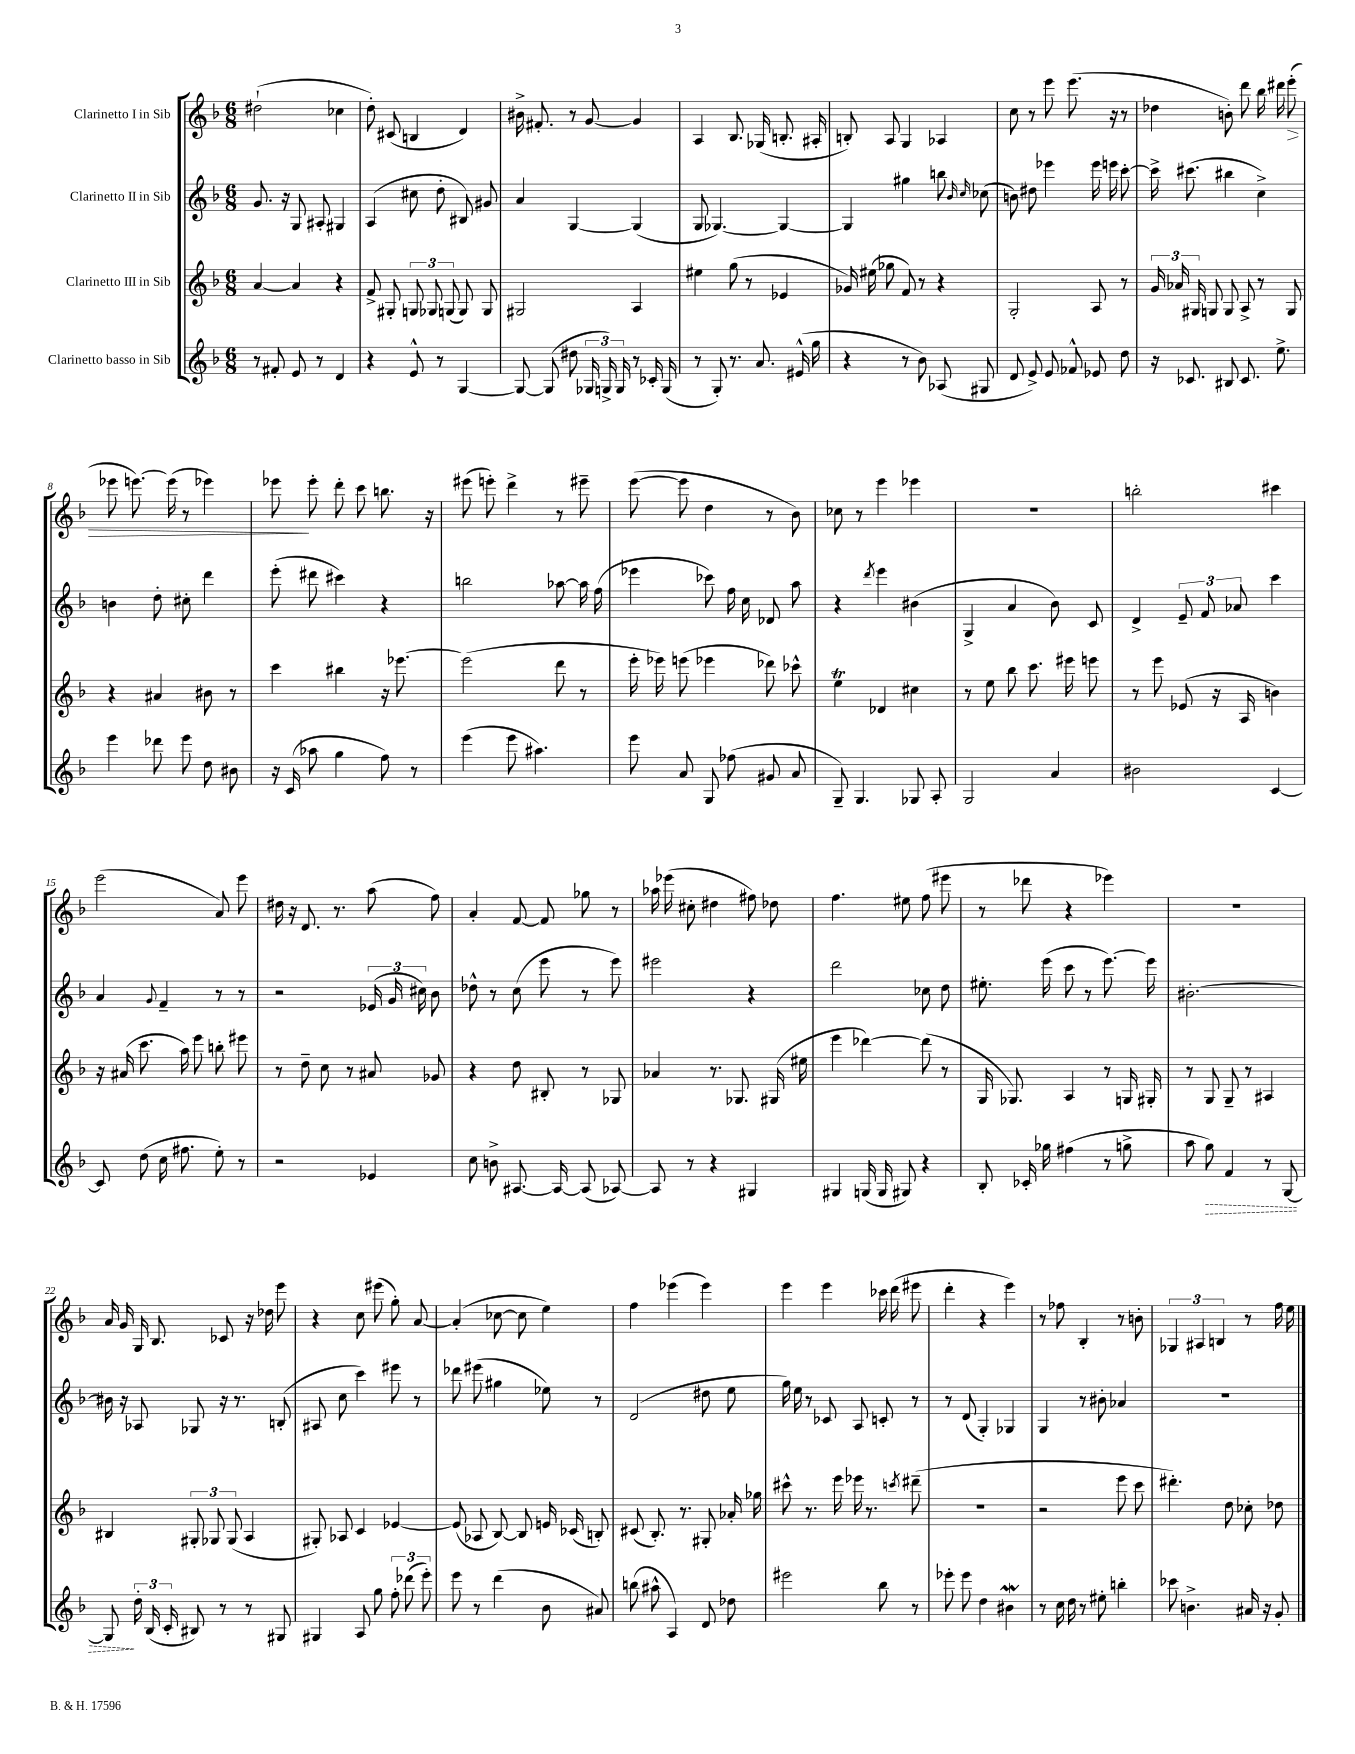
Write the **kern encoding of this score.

**kern	**kern	**kern	**kern
*staff4	*staff3	*staff2	*staff1
*clefG2	*clefG2	*clefG2	*clefG2
*k[b-]	*k[b-]	*k[b-]	*k[b-]
*M6/8	*M6/8	*M6/8	*M6/8
8r	[4a	8.g	(2dd#`
8f#'	.	.	.
.	.	16r	.
8e	4a]	8G	.
8r	.	8A#'	.
4d	4r	4G#	4cc-
=	=	=	=
4r	8f^	(4A	8dd')
.	8G#'	.	(8c#
8e^^	12G	8cc#	4B
.	12G-	.	.
8r	.	8dd'	.
.	(12G	.	.
[4G	8G)	8B#)	4d)
.	8G	8g#	.
=	=	=	=
8G_	2G#	4a	16b#^
.	.	.	8.f#'
(8G]	.	.	.
8dd#	.	[4G	8r
24G-	.	.	[8g
24G^)	.	.	.
24G	.	.	.
8r	4A	(4G]	4g]
16c-'	.	.	.
(16G	.	.	.
=	=	=	=
8r	4ee#	8G	4A
8G')	.	[4.G-)	.
8.r	(8gg	.	8.B-
.	8r	.	.
8.a	.	.	(16G-
.	4e-	4G-_	8.B'
(16e#^^	.	.	.
16gg	.	.	16A#'
=	=	=	=
4r	16g-)	4G-]	8B')
.	(16ee#	.	.
.	8gg-	.	8A
8r	8f)	4gg#	4G
8b-)	8r	.	.
(8A-	4r	8bb	4A-
.	.	16qqb-	.
.	.	16qqcc	.
8G#	.	(8cc-	.
=	=	=	=
8d	2G'	8b)	8cc
8e^)	.	8dd#	8r
8e	.	4eee-	8eee
8f-^^	.	.	(8.eee
8e-	8A	16eee-	.
.	.	16eee	16r
8dd	8r	[8ccc'	8r
=	=	=	=
16r	24g	16ccc^]	4dd-
.	24a-	.	.
8.c-	.	(8.ccc#	.
.	24G#	.	.
.	8G	.	.
8B#	8G	4bb#	8b')
8.c-	8A^	.	8ddd
.	8r	4cc^)	16bb-
8.ee^	.	.	16ddd#
.	8G	.	(8eee'
=	=	=	=
4eee	4r	4b	8eee-
.	.	.	[8.eee)
8ddd-	4a#	8dd'	.
.	.	.	(16eee]
8eee	.	8cc#'	8r
8dd	8b#	4ddd	4eee-)
8b#	8r	.	.
=	=	=	=
16r	4ccc	(8eee'	8eee-
(16c	.	.	.
8aa-	.	8ddd#	8eee-'
4gg	4bb#	4ccc#)	8ddd'
.	.	.	8ccc
8ff)	16r	4r	8.bb
.	[8.eee-	.	.
8r	.	.	.
.	.	.	16r
=	=	=	=
(4eee	(2eee-]	2bb	(8eee#
.	.	.	8eee')
8eee	.	.	4ddd^
4.aa#)	.	.	.
.	8ddd	[8aa-	8r
.	8r	16aa-]	8eee#~
.	.	(16ff	.
=	=	=	=
8eee	16eee'	4eee-	([8eee
.	16eee-)	.	.
8a	(8eee	.	8eee]
8G	4eee-	8ccc-)	4dd
(8ff-	.	16ff	.
.	.	16cc	.
8g#	8ddd-)	8d-	8r
8a	8ccc-^^	8aa	8b-)
=	=	=	=
8G~)	4ee	4r	8cc-
4.G	.	.	8r
.	.	8qddd	.
.	4d-	4eee	4eee
8G-	4cc#	(4b#	4eee-
8A'	.	.	.
=	=	=	=
2G	8r	4G^	2.r
.	8ee	.	.
.	8bb-	4a	.
.	8.ccc	.	.
4a	.	8b-)	.
.	16eee#	.	.
.	8eee	8c	.
=	=	=	=
2b#	8r	4d^	2bb'
.	8eee	.	.
.	(8e-	12e~	.
.	.	12f	.
.	16r	.	.
.	.	12a-	.
.	16A	.	.
[4c	4b)	4ccc	4ccc#
=	=	=	=
8c]	16r	4a	(2eee
.	(16a#	.	.
(8dd	8.ccc	.	.
.	.	8qqg	.
16cc	.	4f~	.
8.ff#	16aa)	.	.
.	8eee	.	.
8ee')	8bb'	8r	8a)
8r	8eee#	8r	8eee
=	=	=	=
2r	8r	2r	16dd#
.	.	.	16r
.	8dd~	.	8.d
.	8cc	.	.
.	.	.	8.r
.	8r	.	.
4e-	8a#	(24e-	(8aa
.	.	24g	.
.	.	24cc#)	.
.	8g-	8b-	8ff)
=	=	=	=
8cc	4r	8dd-^^	4a'
8b^	.	8r	.
[8.A#	8dd	(8cc	[8f
.	8B#'	8eee	8f]
16A#_	.	.	.
(8A#]	8r	8r	8gg-
[8A-)	8G-	8eee)	8r
=	=	=	=
8A-]	4a-	2eee#	16aa-
.	.	.	(16eee-
8r	.	.	8cc#'
4r	8.r	.	4dd#
.	8.G-	.	.
4G#	.	4r	8ff#)
.	(16G#	.	8dd-
.	16ee#	.	.
=	=	=	=
4G#	4eee	2ddd	4.ff
(16G	[4ddd-)	.	.
16G	.	.	.
8G#)	.	.	8ee#
4r	(8ddd-]	8cc-	(8ff
.	8r	8dd	8eee#
=	=	=	=
8B-'	16G	8.ee#'	8r
.	8.G-)	.	.
16c-'	.	.	8ddd-
16gg-	.	(16eee	.
(4ff#	4A	8ccc	4r
.	.	8r	.
8r	8r	[8.eee)	4eee-)
8gg^	16G	.	.
.	16G#'	16eee]	.
=	=	=	=
8aa	8r	[2.b#'	2.r
8gg)	8G	.	.
4f	8G~	.	.
.	8r	.	.
8r	4A#	.	.
[8G	.	.	.
=	=	=	=
8G]	4B#	16b#]	16a
.	.	16r	16g
24dd'	.	8A-	16G
(24B-	.	.	.
.	.	.	8.B-
24c'	.	.	.
8B#)	12G#'	8G-	.
.	12G-	.	.
8r	.	16r	8c-
.	(12G-	.	.
.	.	8.r	.
8r	4A	.	16r
.	.	.	16dd-
8G#	.	(8B'	8eee
=	=	=	=
4G#	8G#')	8A#	4r
.	8A-	8cc	.
8A	4c	4ccc)	8cc
8gg	.	.	(8eee#
12ff'	[4e-	8eee#	8gg')
(12ddd-	.	.	.
.	.	8r	[8a
12eee')	.	.	.
=	=	=	=
8eee	(8e-]	8ddd-	(4a']
8r	8A-	(8eee#	.
(4ddd	[8B-)	4gg#	[8cc-
.	8B-]	.	8cc-]
8b-	16e	8ee-)	4ee)
.	(16c-	.	.
8a#)	8B')	8r	.
=	=	=	=
(8bb	(8c#	(2d	4ff
8aa#^^	8.B-')	.	.
4A)	.	.	(4eee-
.	8.r	.	.
8d	8G#'	8dd#	4eee-)
8dd-	16a-'	8ee	.
.	16gg-	.	.
=	=	=	=
2eee#	8ccc#^^	16gg)	4eee
.	.	16ee	.
.	8.r	8r	.
.	.	8c-	4eee
.	16eee	.	.
.	16eee-	8A	.
.	8.r	.	.
8bb-	.	8c'	16ccc-
.	.	.	(16ddd
.	8qccc	.	.
8r	(8ddd#~	8r	8eee#
=	=	=	=
8eee-'	2.r	8r	4ddd'
8eee-	.	(8d	.
4dd	.	4G')	4r
4b#	.	4G-	4eee)
=	=	=	=
8r	2r	4G	8r
16cc	.	.	8ff-
16dd	.	.	.
8r	.	8r	4B-'
8ee#'	.	8b#'	.
4bb'	8eee	4a-	8r
.	8ccc	.	8b'
=	=	=	=
8ccc-	4.ddd#')	2.r	6G-
4.b^	.	.	.
.	.	.	6A#
.	.	.	6B
.	8dd	.	.
16a#	8cc-'	.	8r
16r	.	.	.
8g'	8dd-	.	16ff
.	.	.	16ee
==	==	==	==
*-	*-	*-	*-
